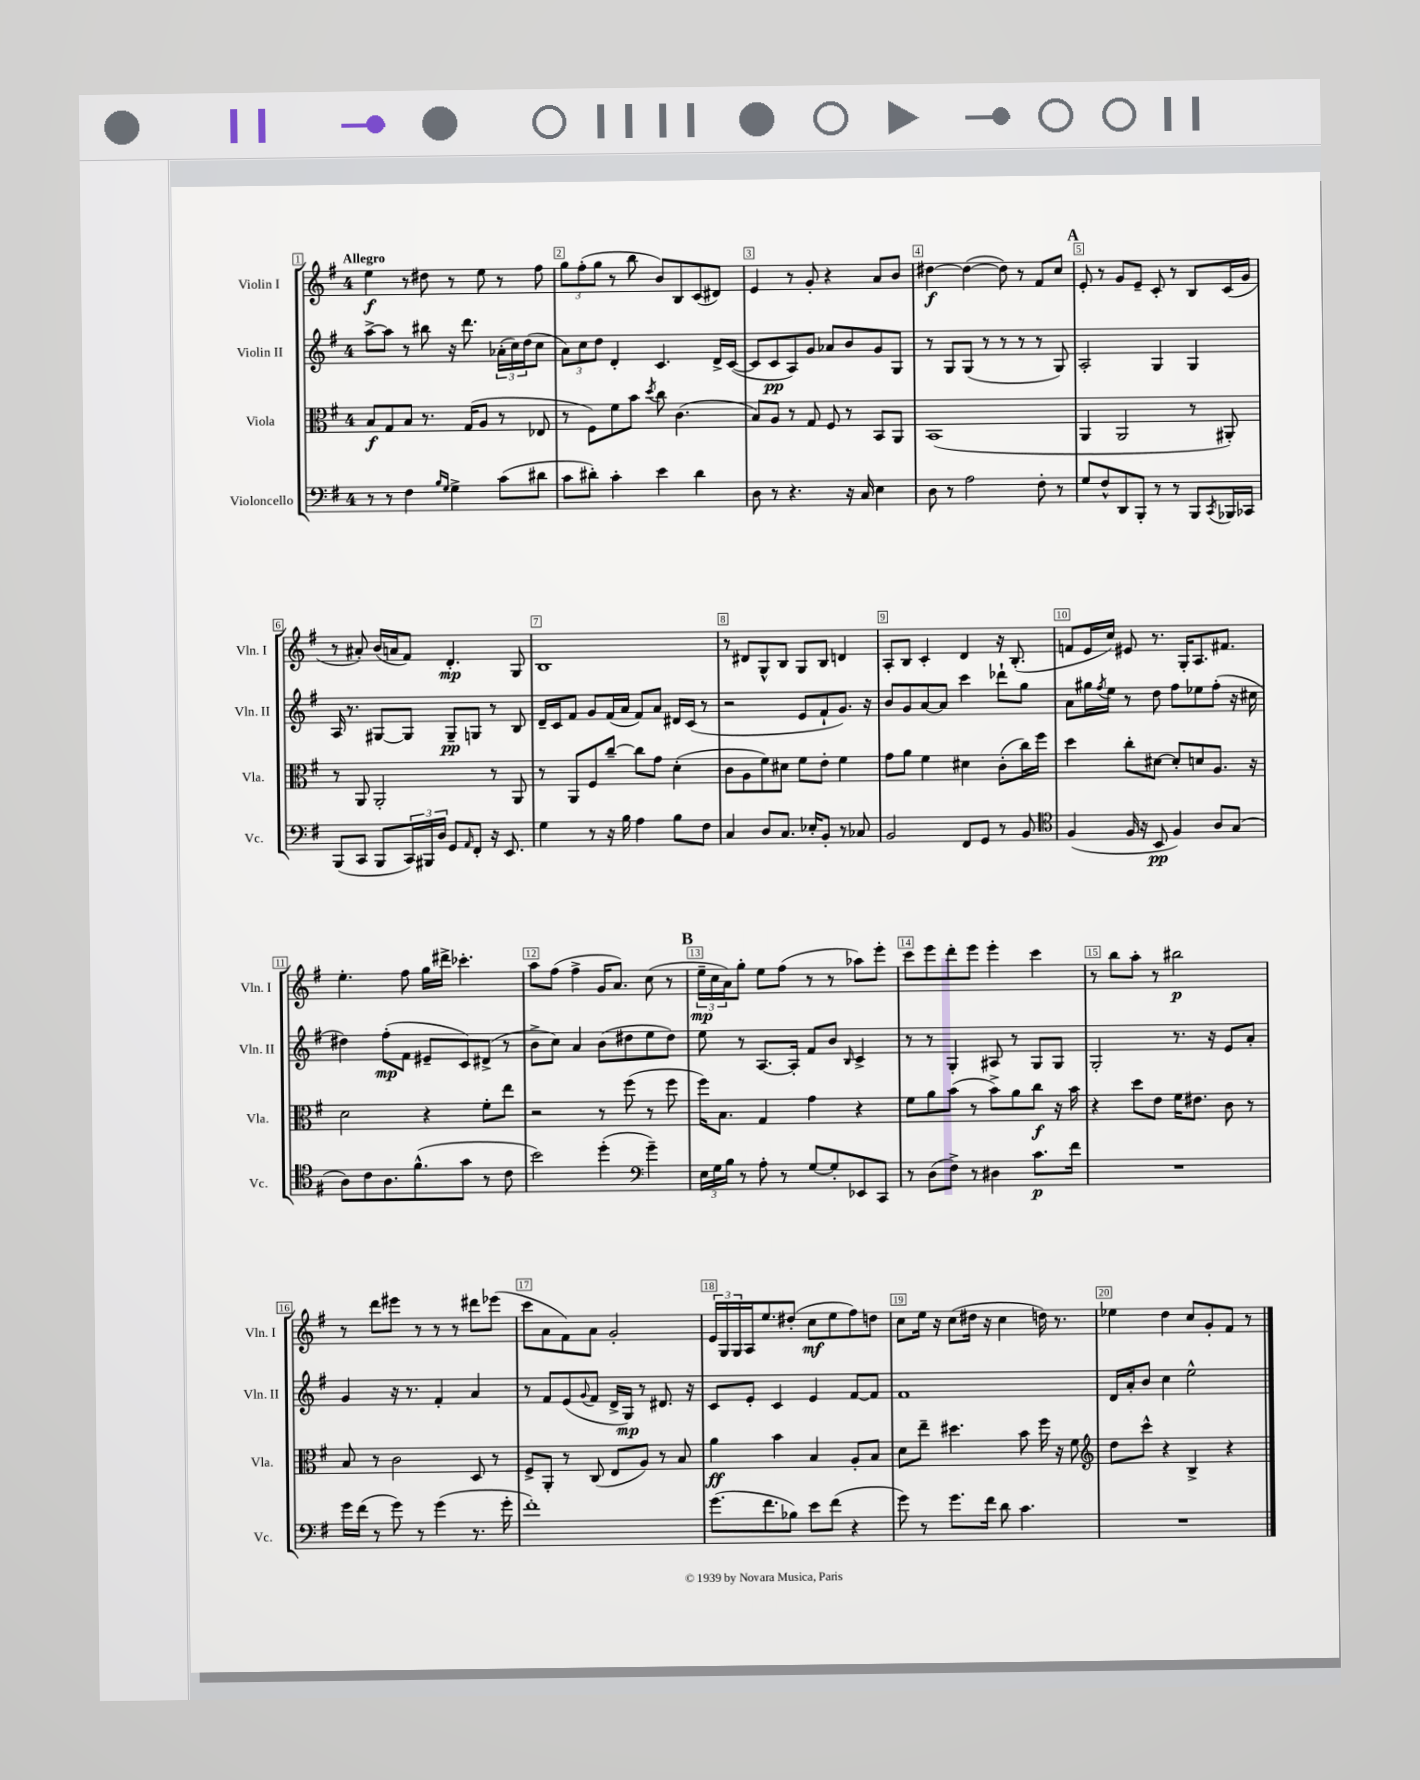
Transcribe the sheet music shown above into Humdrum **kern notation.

**kern	**kern	**kern	**kern
*staff4	*staff3	*staff2	*staff1
*clefF4	*clefC3	*clefG2	*clefG2
*k[f#]	*k[f#]	*k[f#]	*k[f#]
*M4/4	*M4/4	*M4/4	*M4/4
8r	8B	[8aa^	4ee
8r	8G	8aa]	.
4F#	8B	8r	8r
.	8.r	8bb#	8dd#
16qqB	.	.	.
16qqG	.	.	.
4G^	.	16r	8r
.	(16G	8.ddd	.
.	8A	.	8ee
(8c	8r	(24a-'	8r
.	.	24cc)	.
.	.	(24dd	.
8d#	8E-	8cc	8ff#
=	=	=	=
8c	8r	12a)	12gg
.	.	12cc	(12ff#'
8d#')	8F#)	.	.
.	.	12dd	12gg
4c'	8f#	4d'	8r
.	8b	.	8bb
.	8qdd	.	.
4e	8cc	4.c	8b)
.	(4.c	.	8B
4d#	.	.	(8c
.	.	16d^	8d#)
.	.	([16c	.
=	=	=	=
8D	8B)	8c]	4e
8r	8A	8c	.
4.r	8r	8A)	8r
.	8G	8g	8g'
.	8F#	8a-	4r
16r	8r	8b	.
16C	.	.	.
4E	8BB	8g	8a
.	8AA	8G	8b
=	=	=	=
8D	(1BB	8r	[4dd#
8r	.	8G	.
2A	.	(8G	(4dd#_
.	.	8r	.
.	.	8r	8dd#])
.	.	8r	8r
8F#'	.	8r	8f#
8r	.	8G)	8cc
=	=	=	=
8G	4AA	2A'	8e'
8F#^^	.	.	8r
8DD	2AA	.	8g
8BBB'	.	.	8e~
8r	.	4G	8c'
8r	.	.	8r
8BBB	8r	4G	8B
8qCC	.	.	.
16BBB-	8AA#')	.	(16c
16CC-	.	.	16g
=	=	=	=
(8BBB	8r	16A	8r
.	.	8.r	.
8CC	8AA	.	8a#')
8BBB	2AA'	[8G#	(16b
.	.	.	16a
24CC)	.	8G#]	8f#)
24BBB#	.	.	.
24D	.	.	.
8GG	.	8G#~	4.d'
16qqAA	.	.	.
8FF#'	.	8G	.
16r	8r	8r	.
8.EE	.	.	.
.	8AA	8B	8G
=	=	=	=
4G	8r	16d~	1B
.	.	16c	.
.	8AA	8f#	.
8r	8F#	8g	.
16r	[8cc~	(16f#	.
16B	.	16a	.
4A	8cc]	8f#)	.
.	8g	8a	.
8B	(4d'	16d#	.
.	.	(16c	.
8F#	.	8r	.
=	=	=	=
4C	8c	2r	8r
.	8A	.	8d#
8D	8f#)	.	8G^^
8.C	8d#	.	8B
.	8f#	8e	8G
16E-'	.	.	.
8BB'	8e'	8f#`	8B
8r	4f#	8.g)	4d
8C-	.	.	.
.	.	16r	.
=	=	=	=
2BB	8g	8b	8A'
.	8a	8g	8B
.	4f#	[8a	4c'
.	.	8a]	.
8FF#	4d#	4ccc	4d
8GG	.	.	.
8r	(8c'	8ddd-`	16r
.	.	.	(8.B'
8BB	16cc)	8gg	.
.	16ff#	.	.
=	=	=	=
*clefC4	*	*	*
(4F#	4dd	8a	8f
.	.	16gg#	16e
.	.	8qff#	.
.	.	16ee	16cc)
16F#	8cc'	8r	8e#
16r	.	.	.
8BB	[8d#	8dd	8.r
4F#)	8d#']	8ff#	.
.	.	.	16G'
.	8d	8ee-	8.A
8A	8.A	(8ff#'	.
.	.	.	8.f#
(8G	.	16r	.
.	16r	16cc#	.
=	=	=	=
8A)	2d	4dd#)	4.ee'
8c	.	.	.
8.A	.	(8ff#'	.
.	.	8f#	8ff#
(8.f#^^	.	.	.
.	4r	8e#~	16gg
.	.	.	16ddd#^
8g	.	8c)	4.ccc-'
8r	8f#'	(8d#^	.
8c	8ee	8r	.
=	=	=	=
2b)	2r	8b^	8aa
.	.	8cc)	(8ff#
.	.	4a	4ff#^
(4dd'	8r	(8b	16g
.	.	.	8.a)
.	(8ff#	8dd#	.
*clefF4	*	*	*
4g~)	8r	8ee	(8cc
.	8ff#	8dd#)	8r
=	=	=	=
24E	16ff#)	8ee	24ee~
24G	.	.	24cc
.	8.B	.	.
24B	.	.	24a)
8r	.	8r	8gg'
8A'	4G	[8.A	8ee
8r	.	.	(8ff#
.	.	16A']	.
[8G	4g	8f#	8r
8G']	.	8b	8r
.	.	16qqB	.
8EE-	4r	4c^	8aa-)
8CC	.	.	8eee'
=	=	=	=
8r	8f#	8r	8ccc
(8D	8a	8r	8eee
8F#^)	(8b	4G'	8ddd'
8r	8r	.	8eee
4D#	8b^)	8A#	4eee'
.	8a	8r	.
8.c	8cc	8G	4ccc
.	16r	8G	.
16f#	16b	.	.
=	=	=	=
1r	4r	2G'	8r
.	.	.	8bb
.	8dd	.	8aa'
.	8e	.	8r
.	16f#	8.r	2bb#
.	8.e#	.	.
.	.	16r	.
.	8c	8e	.
.	8r	8a'	.
=	=	=	=
16g	8B	4g	8r
(16f#	.	.	.
8r	8r	.	8ddd
8g)	2c	16r	8eee#
.	.	8.r	.
8r	.	.	8r
(4g	.	4f#'	8r
.	.	.	8r
8.r	8D	4a	8ddd#
.	8r	.	(8eee-
16g'	.	.	.
=	=	=	=
1f#')	8F#^	8r	8ccc
.	8AA'	8f#	8a
.	8r	(8e	8f#)
.	.	8qqg	.
.	(8C	8f#	8a
.	8E	16d^	2g'
.	.	16G)	.
.	8A)	8r	.
.	8r	8.d#	.
.	8B	.	.
.	.	16r	.
=	=	=	=
(8.g	4a	8c	24e
.	.	.	24G
.	.	.	24G
.	.	8e'	16A
8.f#	.	.	8.ee
.	4b	4c	.
8B-)	.	.	(8dd#'
8e	4B	4e	8cc
(8f#	.	.	8ee
4r	8A'	[8f#	8ff#)
.	8B	8f#]	8dd
=	=	=	=
8g)	8d	1f#	8cc
8r	8ee~	.	16ee
.	.	.	16r
8.g	4.dd#	.	(8cc
.	.	.	16dd#
16f#	.	.	16r
8d	.	.	4cc
4.c	8b	.	.
.	16ff#	.	16dd)
.	16r	.	8.r
.	8f#	.	.
=	=	=	=
*	*clefG2	*	*
1r	8dd	16d	4ee-
.	.	16a'	.
.	8ccc^^	8b	.
.	4r	4cc	4dd
.	4B^	2ee^^	8cc
.	.	.	8g'
.	4r	.	8f#
.	.	.	8r
==	==	==	==
*-	*-	*-	*-
